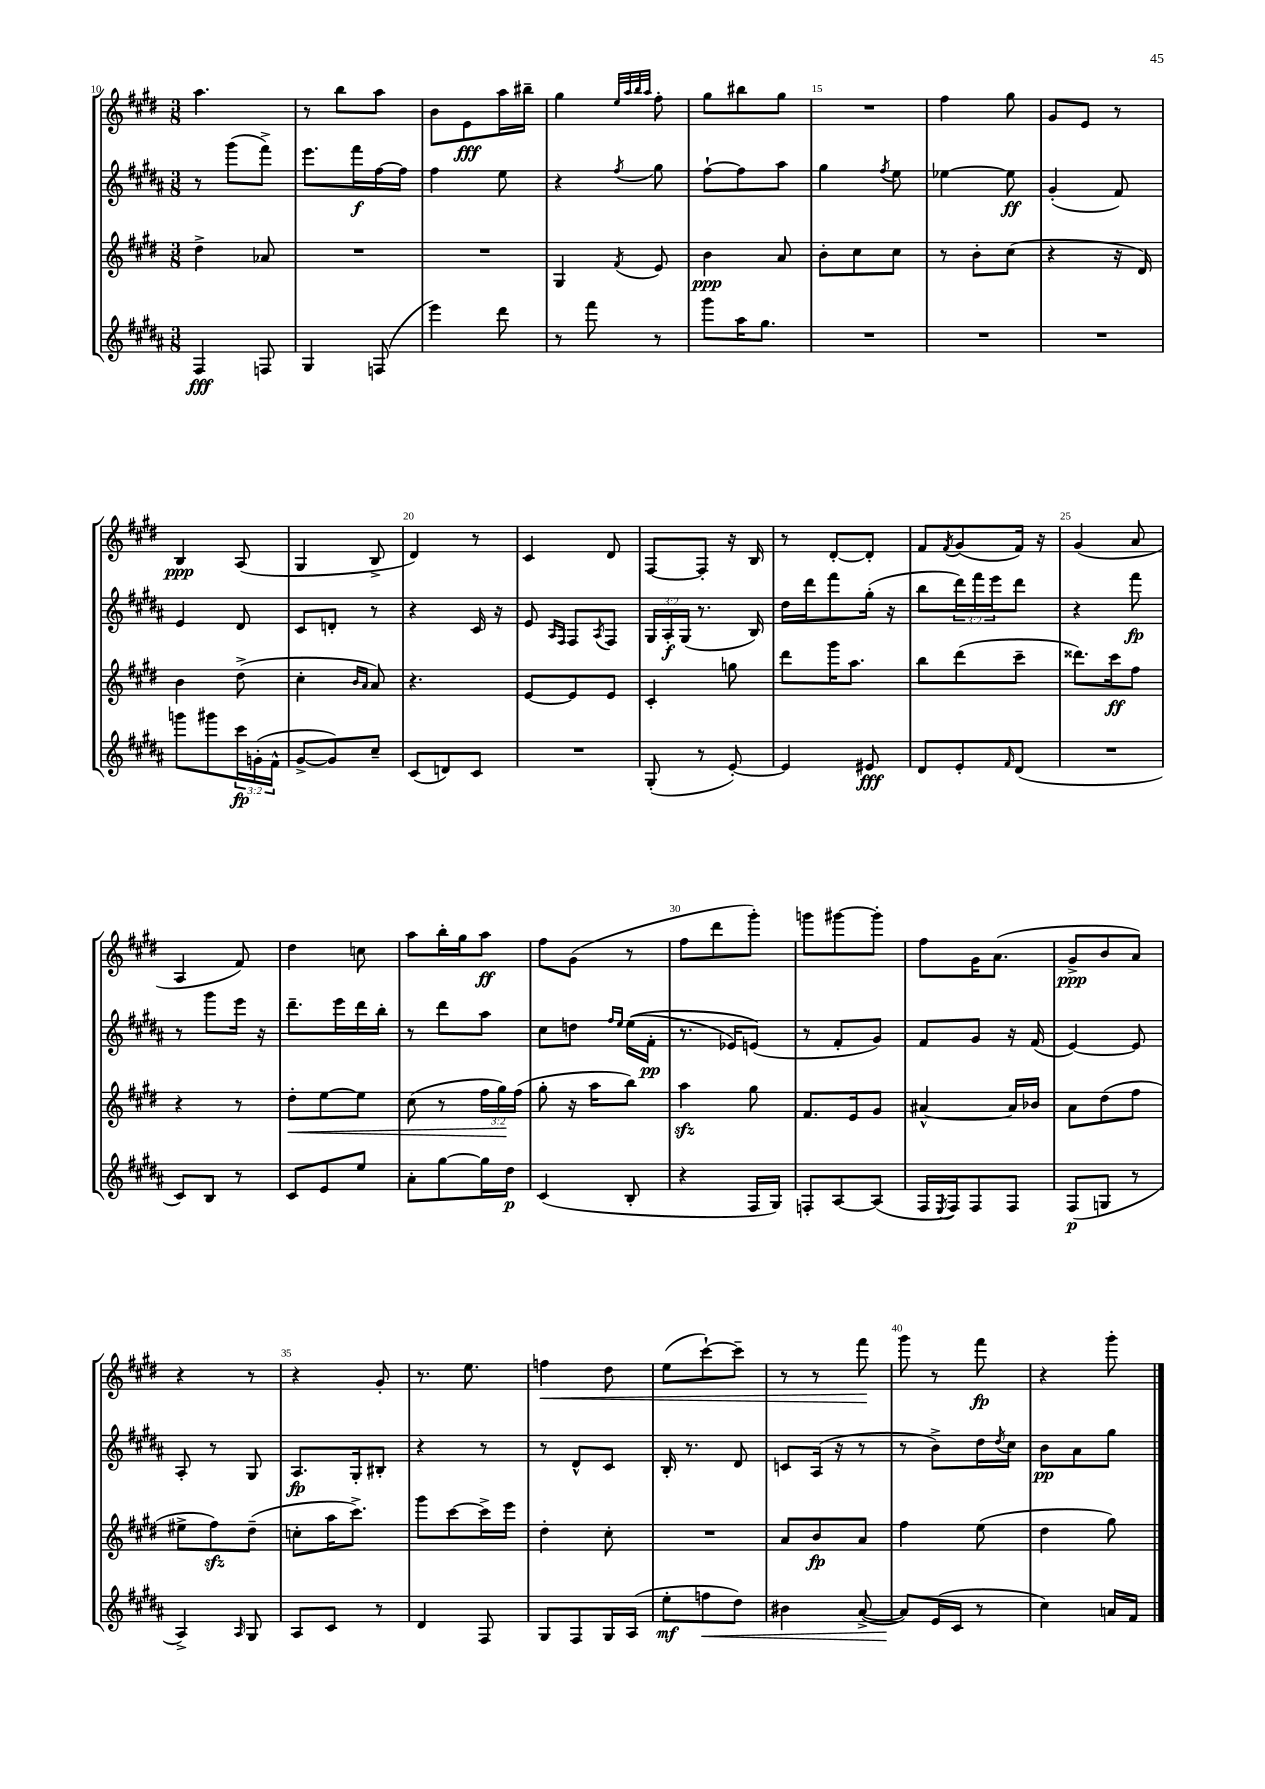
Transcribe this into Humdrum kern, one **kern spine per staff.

**kern	**kern	**kern	**kern
*staff4	*staff3	*staff2	*staff1
*clefG2	*clefG2	*clefG2	*clefG2
*k[f#c#g#d#a#]	*k[f#c#g#d#]	*k[f#c#g#d#a#]	*k[f#c#g#d#]
*M3/8	*M3/8	*M3/8	*M3/8
4F#	4dd#^	8r	4.aa
.	.	(8ggg#	.
8F	8a-	8fff#^)	.
=	=	=	=
4G#	4.r	8.eee	8r
.	.	.	8bb
.	.	16fff#	.
(8F	.	[16ff#	8aa
.	.	16ff#]	.
=	=	=	=
4eee)	4.r	4ff#	8b
.	.	.	8e
8ddd#	.	8ee	16aa
.	.	.	16bb#~
=	=	=	=
8r	4G#	4r	4gg#
8fff#	.	.	.
.	.	.	32qqee
.	.	.	32qqaa
.	.	.	32qqbb
.	8qf#	8qff#	32qqaa
8r	8e	8gg#	8ff#'
=	=	=	=
8ggg#	4b	[8ff#`	8gg#
16aa#	.	8ff#]	8bb#
8.gg#	.	.	.
.	8a	8aa#	8gg#
=	=	=	=
4.r	8b'	4gg#	4.r
.	8cc#	.	.
.	.	8qff#	.
.	8cc#	8ee	.
=	=	=	=
4.r	8r	[4ee-	4ff#
.	8b'	.	.
.	(8cc#	8ee-]	8gg#
=	=	=	=
4.r	4r	(4g#'	8g#
.	.	.	8e
.	16r	8f#)	8r
.	16d#)	.	.
=	=	=	=
8ggg	4b	4e	4B
8ggg#	.	.	.
24ccc#	(8dd#^	8d#	(8A
(24g'	.	.	.
24f#^^	.	.	.
=	=	=	=
[8g#^	4cc#'	8c#	4G#
8g#])	.	8d'	.
.	16qqb	.	.
.	16qqa	.	.
8cc#~	8a)	8r	8B^
=	=	=	=
(8c#	4.r	4r	4d#)
8d)	.	.	.
8c#	.	16c#	8r
.	.	16r	.
=	=	=	=
4.r	[8e	8e	4c#
.	.	16qqA#	.
.	.	16qqF#	.
.	8e]	8F#	.
.	.	8qA#	.
.	8e	8F#	8d#
=	=	=	=
(8G#'	4c#'	24G#	[8F#
.	.	24A#'	.
.	.	(24G#	.
8r	.	8.r	8F#']
[8e')	8gg	.	16r
.	.	16B)	16B
=	=	=	=
4e]	8ddd#	16dd#	8r
.	.	16ddd#	.
.	16ggg#	8fff#	[8d#'
.	8.aa	.	.
8e#	.	(16gg#'	8d#']
.	.	16r	.
=	=	=	=
8d#	8bb	8bb	8f#
.	.	.	8qf#
8e'	(8ddd#	24ddd#)	(8g#
.	.	24fff#	.
.	.	24eee	.
16qqf#	.	.	.
(8d#	8ccc#~	8ddd#	16f#)
.	.	.	16r
=	=	=	=
4.r	8.ddd##)	4r	(4g#
.	16ccc#	.	.
.	8ff#	8fff#	8a
=	=	=	=
8c#)	4r	8r	4A
8B	.	8ggg#	.
8r	8r	16eee	8f#)
.	.	16r	.
=	=	=	=
8c#	8dd#'	8.ddd#~	4dd#
8e	[8ee	.	.
.	.	16eee	.
8ee	8ee]	16ddd#	8cc
.	.	16bb'	.
=	=	=	=
8a#'	(8cc#	8r	8aa
[8gg#	8r	8ddd#	16bb'
.	.	.	16gg#
16gg#]	24ff#	8aa#	8aa
.	24gg#)	.	.
16dd#	.	.	.
.	(24ff#	.	.
=	=	=	=
(4c#	8gg#'	8cc#	8ff#
.	16r	8dd	(8g#
.	16aa	.	.
.	.	16qqff#	.
.	.	16qqee	.
8B'	8bb)	&((16ee	8r
.	.	16f#'	.
=	=	=	=
4r	4aa	8.r	8ff#
.	.	.	8ddd#
.	.	16e-)	.
16F#	8gg#	(8e&)	8ggg#')
16G#)	.	.	.
=	=	=	=
8F'	8.f#	8r	8ggg
[8A#	.	8f#'	[8ggg#
.	16e	.	.
(8A#]	8g#	8g#)	8ggg#']
=	=	=	=
16F#	[4a#^^	8f#	8ff#
8qE	.	.	.
16F#)	.	.	.
8F#	.	8g#	16g#
.	.	.	(8.a
8F#	16a#]	16r	.
.	16b-	(16f#	.
=	=	=	=
(8F#	8a	[4e)	8g#^
8G	(8dd#	.	8b
8r	8ff#	8e]	8a)
=	=	=	=
4A#^)	8ee#^	8A#'	4r
.	8ff#)	8r	.
16qqA#	.	.	.
8G#	(8dd#~	8G#	8r
=	=	=	=
8A#	8cc'	8.A#	4r
8c#	16aa	.	.
.	8.ccc#^)	16G#'	.
8r	.	8B#'	8g#'
=	=	=	=
4d#	8ggg#	4r	8.r
.	[8ccc#	.	.
.	.	.	8.ee
8F#	16ccc#^]	8r	.
.	16eee	.	.
=	=	=	=
8G#	4dd#'	8r	4ff
8F#	.	8d#^^	.
16G#	8cc#'	8c#	8dd#
(16A#	.	.	.
=	=	=	=
8ee'	4.r	16B'	(8ee
.	.	8.r	.
8ff	.	.	[8ccc#`)
8dd#)	.	8d#	8ccc#~]
=	=	=	=
4b#	8a	8c	8r
.	8b	(16A#	8r
.	.	16r	.
([8a#^	8a	8r	8fff#
=	=	=	=
8a#])	4ff#	8r	8ggg#
(16e	.	8b^)	8r
16c#	.	.	.
8r	(8ee	16dd#	8fff#
.	.	8qdd#	.
.	.	16cc#	.
=	=	=	=
4cc#)	4dd#	8b	4r
.	.	8a#	.
16a	8gg#)	8gg#	8ggg#'
16f#	.	.	.
==	==	==	==
*-	*-	*-	*-
